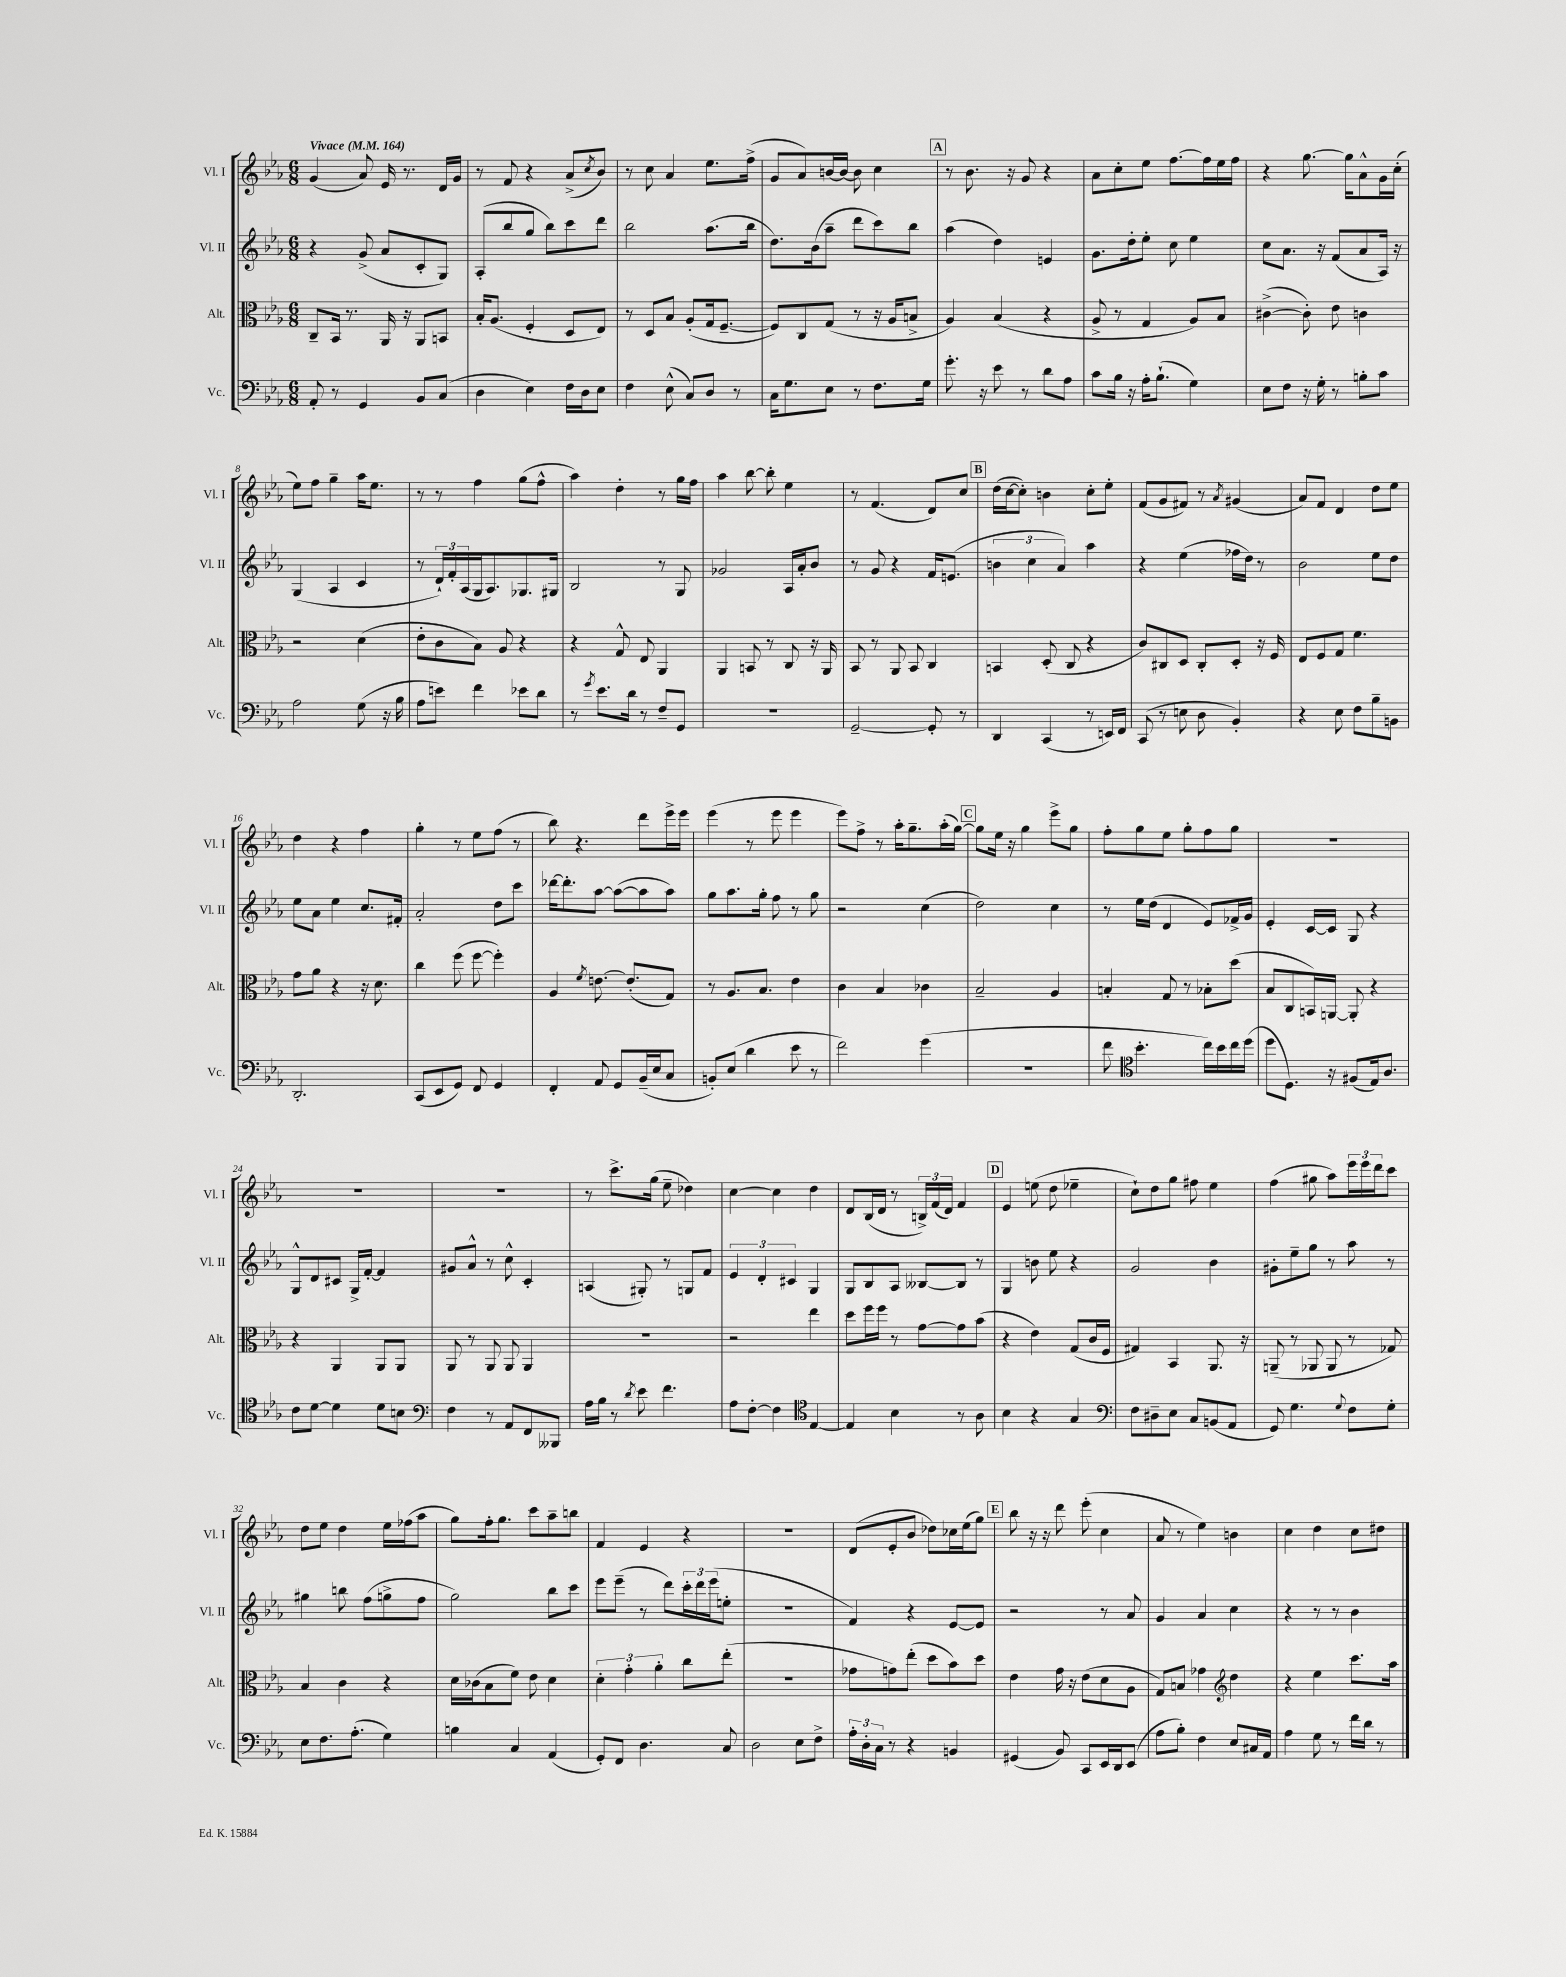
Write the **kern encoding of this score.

**kern	**kern	**kern	**kern
*part4	*part3	*part2	*part1
*staff4	*staff3	*staff2	*staff1
*I"Vc.	*I"Alt.	*I"Vl. II	*I"Vl. I
*I'Vc.	*I'Alt.	*I'Vl. II	*I'Vl. I
*clefF4	*clefC3	*clefG2	*clefG2
*k[b-e-a-]	*k[b-e-a-]	*k[b-e-a-]	*k[b-e-a-]
*M6/8	*M6/8	*M6/8	*M6/8
*MM164	*MM164	*MM164	*MM164
=1	=1	=1	=1
!	!	!	!LO:TX:a:B:t=Vivace
8AA-'/	8C~/L	4r	(4g/
8r	16BB-/Jk	.	.
.	8.r	.	.
4GG/	.	(8g^/	8a-/)
.	16AA-/	8a-/L	16e-/
.	16r	.	8.r
8BB-/L	8AA-/L	8c'/	.
(8C/J	8BBn/J	8G/J)	16d/LL
.	.	.	16g/JJ
=2	=2	=2	=2
4D\	16B-'/KL	(8A-'/L	8r
.	(8.A-/J	.	.
.	.	8bb-/	8f/
4E-\)	4F'/	8gg/J	4r
.	.	8bb-\L)	.
16F\LL	8D/L	8ccc\	(8a-^/L
16D\J	.	.	.
.	.	.	8qcc/
8E-\J	8E-/J)	8ddd\J	8b-/J)
=3	=3	=3	=3
4F\	8r	2bb-\	8r
.	8D/L	.	8cc\
(8E-^^\	8B-/J	.	4a-/
8C/L)	(8A-'/L	.	.
8D/J	16G/k	(8.aa-\L	8.ee-\L
.	[8.F~/J	.	.
8r	.	.	.
.	.	16bb-\Jk	(16ff^\Jk
=4	=4	=4	=4
16C\KL	8F/L])	8.dd\L)	8g/L
8.G\	.	.	.
.	8C/	.	8a-/)
.	.	(16b-\k	.
8E-\J	(8G/J	8aa-~\J	[16bn/L
.	.	.	16b/JJ_
8r	8r	8ddd\L	8b\]
8.F\L	16r	8ccc\)	4cc\
.	16A-/KL	.	.
.	8Bn^/J	8bb-\J	.
16G\Jk	.	.	.
!!LO:REH:place=s1:t=A
=5	=5	=5	=5
8.g'\	4A-/)	(4aa-\	8r
.	.	.	8.b-\
16r	.	.	.
8e-\	(4B-/	4dd\)	.
.	.	.	16r
8r	.	.	8g/
8d\L	4r	4en/	4r
8A-\J	.	.	.
=6	=6	=6	=6
8c\L	8A-^/	8.g\L	8a-\L
16B-\Jk	8r	.	8cc'\
16r	.	16dd'\k	.
16A-'\KL	4G/	8ee-'\J	8ee-\J
(8.B-`\J	.	.	.
.	.	8cc\	[8.ff\L
4G\)	8A-/L)	4ee-\	.
.	.	.	16ff\L]
.	8B-/J	.	16ee-\
.	.	.	16ff\JJ
=7	=7	=7	=7
8E-\L	([4c#X^\	8cc\L	4r
8F\J	.	8.a-\J	.
16r	8c#'\])	.	[8.gg\
16G'\	.	16r	.
8r	8e-\	(8f/L	.
.	.	.	16gg\KL]
8Bn'\L	4cn\	8a-/	8a-^^\
8c\J	.	16A-/Jk)	16g\L
.	.	16r	(16cc'\JJ
!!LO:LB:g=z
=8	=8	=8	=8
2A-\	2r	(4G/	8ee-\L)
.	.	.	8ff\J
.	.	4A-/	4gg~\
(8G\	(4d\	4c/	16aa-\KL
.	.	.	8.ee-\J
16r	.	.	.
16B-\	.	.	.
=9	=9	=9	=9
8A-\L	8e-'\L	8r	8r
8en\J)	8c\	24d`/LL)	8r
.	.	24f'/	.
.	.	(24A-/	.
4f\	8B-\J)	16G/J	4ff\
.	.	8.A-/)	.
.	8A-/	.	.
8e-X\L	4r	8.G-X/	(8gg\L
8d\J	.	.	8ff^^\J
.	.	16G#X/Jk	.
=10	=10	=10	=10
8r	4r	2B-/	4aa-\)
8qg/	.	.	.
8.e-\L	.	.	.
.	8G^^/	.	4dd'\
16d\Jk	.	.	.
8r	8E-/	.	.
8F~/L	4AA-/	8r	8r
8GG/J	.	8G/	16gg\LL
.	.	.	16ff\JJ
=11	=11	=11	=11
2.r	4AA-/	2g-X/	4aa-\
.	8BBn/	.	[8bb-\
.	8r	.	8bb-'\]
.	8C/	16A-/LL	4ee-\
.	.	16a-'/J	.
.	16r	8b-/J	.
.	16AA-/	.	.
=12	=12	=12	=12
[2GG~/	8BB-/	8r	8r
.	8r	8g/	(4.f/
.	8AA-/	4r	.
.	8BB-/	.	.
8GG'/]	4C/	16f/KL	8d/L)
.	.	(8.en/J	.
8r	.	.	8cc/J
!!LO:REH:place=s1:t=B
=13	=13	=13	=13
4DD/	4BBn/	6bn\	(16dd\LL
.	.	.	[16cc\J
.	.	.	8cc'\J])
.	.	6cc\	.
(4CC/	(8D'/	.	4bn\
.	.	6a-/)	.
.	8C/	.	.
8r	4r	4aa-\	8cc'\L
16EEn/LL)	.	.	8ee-'\J
16FF/JJ	.	.	.
=14	=14	=14	=14
(8CC/	8c/L)	4r	(8f/L
8r	8C#X/	.	8g/
8En\	8D/J	(4ee-\	8f#X/J)
8D\	8C#'/L	.	8r
.	.	.	8qa-/
4BB-'/)	8D'/J	16ff-X\LL	(4g#X/
.	.	16dd\JJ)	.
.	16r	8r	.
.	16F/	.	.
=15	=15	=15	=15
4r	8E-/L	2b-\	8a-/L)
.	8F/	.	8f/J
8E-\	8G/J	.	4d/
8F\L	4.f\	.	.
8B-~\	.	8ee-\L	8dd\L
8BBn\J	.	8dd\J	8ee-\J
!!LO:LB:g=z
=16	=16	=16	=16
2.DD'/	8g\L	8ee-\L	4dd\
.	8a-\J	8a-\J	.
.	4r	4ee-\	4r
.	16r	8.cc/L	4ff\
.	8.d\	.	.
.	.	16f#X'/Jk	.
=17	=17	=17	=17
(8CC/L	4cc\	2a-'/	4gg'\
8EE-/	.	.	.
8GG/J)	(8ff\	.	8r
8FF/	[8ff\	.	8ee-\L
4GG/	4ff'\])	8dd\L	(8ff\J
.	.	8ccc\J	8r
=18	=18	=18	=18
4FF'/	4A-/	[16ddd-X\KL	8bb-\)
.	.	8.ddd-'\]	.
.	.	.	4.r
.	8qf/	.	.
8AA-/	[8.en\	[8aa-\J	.
8GG/L	.	(8aa-\L_	.
.	(8.e'/L]	.	.
(16BB-~/L	.	8aa-\]	8ddd\L
16E-/J	.	.	.
8C/J	8G/J)	8aa-\J)	16eee-^\L
.	.	.	16eee-\JJ
=19	=19	=19	=19
8BBn'/L)	8r	8gg\L	(4eee-\
(8E-/J	8.A-/L	8.aa-\	.
4d\	.	.	8r
.	8.B-/J	16gg'\Jk	.
.	.	8ff\	8eee-\
8e-\	4e-\	8r	4eee-\
8r	.	8gg\	.
=20	=20	=20	=20
2f\)	4c\	2r	8eee-\L)
.	.	.	8ff^\J
.	4B-/	.	8r
.	.	.	16aa-'\KL
.	.	.	8.gg~\
(4g\	4c-X\	(4cc\	.
.	.	.	(16aa-'\L
.	.	.	[16gg\JJ)
!!LO:REH:place=s1:t=C
=21	=21	=21	=21
2.r	2B-~/	2dd\)	8gg\L]
.	.	.	16ee-\Jk
.	.	.	16r
.	.	.	4gg\
.	4A-/	4cc\	8eee-^\L
.	.	.	8gg\J
=22	=22	=22	=22
8f\	4Bn'/	8r	8ff'\L
*clefC4	*	*	*
4.b-'\	.	16ee-\LL	8gg\
.	.	(16dd\JJ	.
.	8G/	4d/	8ee-\J
.	8r	.	8gg'\L
16cc\LL)	8B-X'\L	8e-/L)	8ff\
16b-\	.	.	.
16cc\	(8dd\J	16f-X^/L	8gg\J
(16dd\JJ	.	16g/JJ	.
=23	=23	=23	=23
8dd\L	8B-/L	4e-'/	2.r
8.D\J)	8C/	.	.
.	16BBn/L)	[16c/LL	.
16r	[16AAn/JJ	16c/JJ]	.
(8F#X/L	8AA'/]	8G/	.
16E-/k)	4r	4r	.
8.A-/J	.	.	.
!!LO:LB:g=z
=24	=24	=24	=24
8c\L	4r	8G^^/L	2.r
[8d\J	.	8d/	.
4d\]	4AA-/	8c#X/J	.
.	.	16G^/LL	.
.	.	[16f'/JJ	.
8d\L	8AA-/L	4f/]	.
8Bn\J	8AA-/J	.	.
=25	=25	=25	=25
*clefF4	*	*	*
4F\	8AA-/	8g#X/L	2.r
.	8r	8a-^^/J	.
8r	8AA-/	8r	.
8AA-/L	8AA-/	8cc^^\	.
8FF/	4AA-/	4c'/	.
8BBB--X/J	.	.	.
=26	=26	=26	=26
16A-\LL	2.r	(4An/	8r
16B-\JJ	.	.	.
8r	.	.	8.ccc^\L
8qd/	.	.	.
8e-\	.	8G#X'/)	.
.	.	.	(16gg\Jk
4.f\	.	8r	8ee-~\
.	.	8Gn/L	4dd-X\)
.	.	8f/J	.
=27	=27	=27	=27
8A-\L	2r	6e-/	[4cc\
[8F'\J	.	.	.
.	.	6d'/	.
4F\]	.	.	4cc\]
.	.	6c#X/	.
*clefC4	*	*	*
[4E-/	4ee-\	4G/	4dd\
=28	=28	=28	=28
4E-/]	8dd\L	8G/L	8d/L
.	16ff\L	8B-/	(16B-/L
.	16ff\JJ	.	16d/JJ
4B-\	8r	8A-/J	8r
.	[8g\L	[8B--X/L	24Bn^/LL)
.	.	.	(24f/
.	.	.	24d/JJ)
8r	8g\]	8B--/J]	4f/
8A-\	(8b-\J	8r	.
!!LO:REH:place=s1:t=D
=29	=29	=29	=29
4B-\	4r	4G/	4e-/
4r	4e-\)	8bn\	(8een\
.	.	8ee-\	8dd\
4G/	(8G/L	4r	4ee-X~\
.	16c/L	.	.
.	16F/JJ	.	.
=30	=30	=30	=30
*clefF4	*	*	*
8F\L	4G#X/)	2g/	8cc`\L)
8D#X~\	.	.	8dd\
8E-\J	4BB-/	.	8gg\J
8C/L	.	.	8ff#X\
(8BBn/	8.AA-/	4b-\	4ee-\
8AA-/J	.	.	.
.	16r	.	.
=31	=31	=31	=31
8GG/)	(8AAn~/	8g#X'\L	(4ff\
4.G\	8r	8ee-~\	.
.	8AA-X/	8gg\J	8gg#X\
.	8AA-/	8r	8aa-\L)
8qqG/	.	.	.
8F\L	8r	8aa-\	24eee-\L
.	.	.	24eee-\
.	.	.	24ddd\J
8G'\J	8G-X/)	8r	8ccc\J
!!LO:LB:g=z
=32	=32	=32	=32
8E-\L	4B-/	4gg#X\	8dd\L
8.F\	.	.	8ee-\J
.	4c\	8bbn\	4dd\
(8.A-'\J	.	.	.
.	.	(8ff\L	.
4G\)	4r	8ggn^\	16ee-\LL
.	.	.	(16ff-X\J
.	.	8ff\J	8aa-\J
=33	=33	=33	=33
4Bn\	16d\LL	2gg\)	8gg\L)
.	(16c-X\J	.	.
.	8B-\	.	16ff'\k
.	.	.	8.gg\J
4C/	8f\J)	.	.
.	8e-\	.	8ccc\L
(4AA-/	4d\	8bb-\L	8aa-~\
.	.	8ccc\J	8bbn\J
=34	=34	=34	=34
8GG'/L)	6d'\	8eee-\L	4f/
8FF/J	.	(8eee-~\J	.
.	6g'\	.	.
4.D\	.	8r	4e-/
.	6a-'\	.	.
.	.	8ddd\L)	.
.	8cc\L	24ccc'\L	4r
.	.	24ddd\	.
.	.	(24eee-\J	.
8C/	(8ee-'\J	8een'\J	.
=35	=35	=35	=35
2D\	2.r	2.r	2.r
8E-\L	.	.	.
8F^\J	.	.	.
=36	=36	=36	=36
24A-'\LL	8g-X\L	4f/)	(8d/L
24D'\	.	.	.
24C\JJ	.	.	.
8r	8gn\)	.	8e-'/
4r	(8ee-'\J	4r	8b-/J
.	8dd\L	.	8dd-X\L)
4BBn/	8b-\)	[8e-/L	16cc-X\L
.	.	.	(16ee-\J
.	8dd\J	8e-/J]	8gg\J)
!!LO:REH:place=s1:t=E
=37	=37	=37	=37
(4GG#X/	4e-\	2r	8bb-\
.	.	.	16r
.	.	.	16r
8BB-/)	16g\	.	8ddd\
.	16r	.	.
8CC/L	(8e-\L	.	(8eee-'\
16EE-/L	8d\	8r	4cc\
16DD/J	.	.	.
(8EE-/J	8A-\J	8a-/	.
=38	=38	=38	=38
8A-\L	8G/L)	4g/	8a-/
8B-'\J)	8Bn/J	.	8r
4F\	4g-X\	4a-/	4ee-\)
*	*clefG2	*	*
8E-/L	4dd\	4cc\	4bn\
16C#X/L	.	.	.
16AA-/JJ	.	.	.
=39	=39	=39	=39
4A-\	4r	4r	4cc\
8G\	4ee-\	8r	4dd\
8r	.	8r	.
16f\LL	8.ccc\L	4b-\	8cc\L
16d\JJ	.	.	.
8r	.	.	8dd#X\J
.	16aa-\Jk	.	.
==	==	==	==
*-	*-	*-	*-
